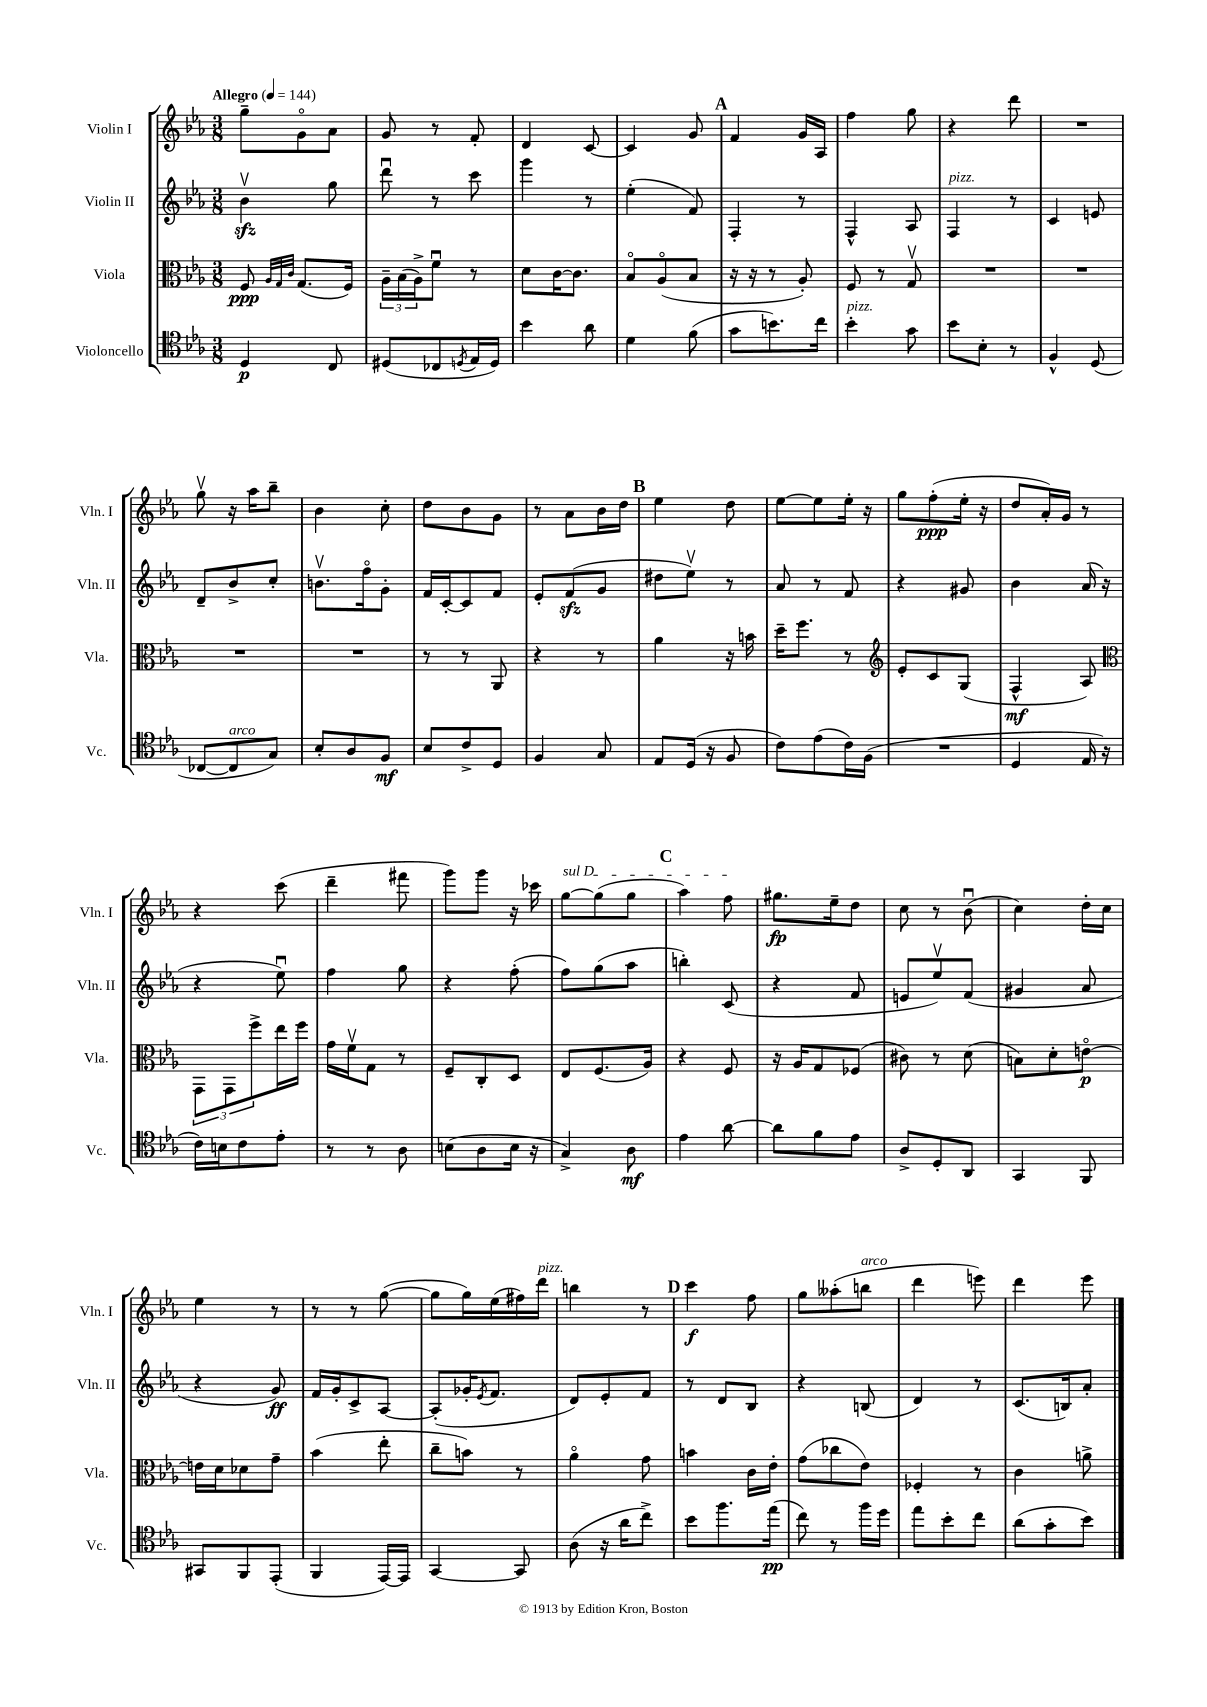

**kern	**dynam	**kern	**dynam	**kern	**dynam	**kern	**dynam
*part4	*part4	*part3	*part3	*part2	*part2	*part1	*part1
*staff4	*staff4	*staff3	*staff3	*staff2	*staff2	*staff1	*staff1
*I"Violoncello	*	*I"Viola	*	*I"Violin II	*	*I"Violin I	*
*I'Vc.	*	*I'Vla.	*	*I'Vln. II	*	*I'Vln. I	*
*clefC4	*	*clefC3	*	*clefG2	*	*clefG2	*
*k[b-e-a-]	*	*k[b-e-a-]	*	*k[b-e-a-]	*	*k[b-e-a-]	*
*M3/8	*	*M3/8	*	*M3/8	*	*M3/8	*
*MM144	*	*MM144	*	*MM144	*	*MM144	*
=1	=1	=1	=1	=1	=1	=1	=1
!	!	!	!	!	!	!LO:TX:a:B:t=Allegro	!
4D/	p	8F/	ppp	4b-zzv\	.	8gg~\L	.
.	.	32qqA-/LLL	.	.	.	.	.
.	.	32qqG/	.	.	.	.	.
.	.	32qqc/JJJ	.	.	.	.	.
.	.	(8.G/L	.	.	.	8g\	.
8C/	.	.	.	8gg\	.	8a-\J	.
.	.	16F/Jk)	.	.	.	.	.
=2	=2	=2	=2	=2	=2	=2	=2
(8D#X/L	.	24A-~\LL	.	8dddu\	.	8g/	.
.	.	(24B-\	.	.	.	.	.
.	.	24A-^\J)	.	.	.	.	.
8C-X/	.	8fu\J	.	8r	.	8r	.
8qDn/	.	.	.	.	.	.	.
16E-/L	.	8r	.	8ccc\	.	8f'/	.
16D/JJ)	.	.	.	.	.	.	.
=3	=3	=3	=3	=3	=3	=3	=3
4b-\	.	8d\L	.	4ggg\	.	4d/	.
.	.	[16c\K	.	.	.	.	.
.	.	8.c\J]	.	.	.	.	.
8a-\	.	.	.	8r	.	[8c/	.
=4	=4	=4	=4	=4	=4	=4	=4
4d\	.	8B-/L	.	(4ee-'\	.	4c/]	.
.	.	(8A-/	.	.	.	.	.
(8f\	.	8B-/J	.	8f/)	.	8g/	.
!!LO:REH:place=s1:t=A
=5	=5	=5	=5	=5	=5	=5	=5
8g\L	.	16r	.	4F'/	.	4f/	.
.	.	16r	.	.	.	.	.
8.bn\)	.	8r	.	.	.	.	.
.	.	8A-'/)	.	8r	.	16g/LL	.
16cc\Jk	.	.	.	.	.	16A-/JJ	.
=6	=6	=6	=6	=6	=6	=6	=6
!LO:TX:a:i:t=pizz.	!	!	!	!	!	!	!
4b-'\	.	8F/	.	4F^^/	.	4ff\	.
.	.	8r	.	.	.	.	.
8g\	.	8Gv/	.	8A-/	.	8gg\	.
=7	=7	=7	=7	=7	=7	=7	=7
!	!	!	!	!LO:TX:a:i:t=pizz.	!	!	!
8b-\L	.	4.r	.	4F/	.	4r	.
8B-'\J	.	.	.	.	.	.	.
8r	.	.	.	8r	.	8ddd\	.
=8	=8	=8	=8	=8	=8	=8	=8
4F^^/	.	4.r	.	4c/	.	4.r	.
(8D/	.	.	.	8en/	.	.	.
!!LO:LB:g=z
=9	=9	=9	=9	=9	=9	=9	=9
[8C-X/L	.	4.r	.	8d~/L	.	8ggv\	.
!LO:TX:a:i:t=arco	!	!	!	!	!	!	!
8C-/]	.	.	.	8b-^/	.	16r	.
.	.	.	.	.	.	16aa-\KL	.
8G/J)	.	.	.	8cc'/J	.	8bb-~\J	.
=10	=10	=10	=10	=10	=10	=10	=10
8B-'/L	.	4.r	.	8.bnv\L	.	4b-\	.
8A-/	.	.	.	.	.	.	.
.	.	.	.	16ff\k	.	.	.
8F/J	mf	.	.	8g'\J	.	8cc'\	.
=11	=11	=11	=11	=11	=11	=11	=11
8B-/L	.	8r	.	16f/LL	.	8dd\L	.
.	.	.	.	[16c'/J	.	.	.
8c^/	.	8r	.	8c/]	.	8b-\	.
8D/J	.	8AA-/	.	8f/J	.	8g\J	.
=12	=12	=12	=12	=12	=12	=12	=12
4F/	.	4r	.	8e-'/L	.	8r	.
.	.	.	.	(8fzz/	.	8a-\L	.
8G/	.	8r	.	8g/J	.	16b-\L	.
.	.	.	.	.	.	16dd\JJ	.
!!LO:REH:place=s1:t=B
=13	=13	=13	=13	=13	=13	=13	=13
8E-/L	.	4a-\	.	8dd#X\L	.	4ee-\	.
(16D/Jk	.	.	.	8ee-v\J)	.	.	.
16r	.	.	.	.	.	.	.
8F/	.	16r	.	8r	.	8dd\	.
.	.	16bn\	.	.	.	.	.
=14	=14	=14	=14	=14	=14	=14	=14
8c\L)	.	16dd~\KL	.	8a-/	.	[8ee-\L	.
.	.	8.ff\J	.	.	.	.	.
(8e-\	.	.	.	8r	.	8ee-\]	.
16c\L)	.	8r	.	8f/	.	16ee-'\Jk	.
(16F\JJ	.	.	.	.	.	16r	.
=15	=15	=15	=15	=15	=15	=15	=15
*	*	*clefG2	*	*	*	*	*
4.r	.	8e-'/L	.	4r	.	8gg\L	.
.	.	8c/	.	.	.	(8ff'\	ppp
.	.	(8G/J	.	8g#X/	.	16ee-'\Jk	.
.	.	.	.	.	.	16r	.
=16	=16	=16	=16	=16	=16	=16	=16
4D/	.	4F^^/	mf	4b-\	.	8dd/L	.
.	.	.	.	.	.	16a-'/L)	.
.	.	.	.	.	.	16g/JJ	.
16E-/	.	8A-/)	.	(16a-/	.	8r	.
16r	.	.	.	16r	.	.	.
!!LO:LB:g=z
=17	=17	=17	=17	=17	=17	=17	=17
*	*	*clefC3	*	*	*	*	*
16c\LL)	.	12GG\L	.	4r	.	4r	.
16Bn\J	.	.	.	.	.	.	.
.	.	12GG\	.	.	.	.	.
8c\	.	.	.	.	.	.	.
.	.	12ff^\	.	.	.	.	.
8e-'\J	.	16ee-\L	.	8ee-u\)	.	(8ccc\	.
.	.	16ff\JJ	.	.	.	.	.
=18	=18	=18	=18	=18	=18	=18	=18
8r	.	16g\LL	.	4ff\	.	4ddd~\	.
.	.	16fv\J	.	.	.	.	.
8r	.	8G\J	.	.	.	.	.
8A-\	.	8r	.	8gg\	.	8fff#X\	.
=19	=19	=19	=19	=19	=19	=19	=19
(8Bn\L	.	8F~/L	.	4r	.	8ggg\L)	.
8A-\	.	8C'/	.	.	.	8ggg\J	.
16B\Jk	.	8D/J	.	(8ff'\	.	16r	.
16r	.	.	.	.	.	16ccc-X\	.
=20	=20	=20	=20	=20	=20	=20	=20
!	!	!	!	!	!	!LO:TX:a:i:t=sul D	!
4G^/)	.	8E-/L	.	8ff\L)	.	[8gg\L	.
.	.	(8.F/	.	(8gg\	.	(8gg\]	.
8A-\	mf	.	.	8aa-\J	.	8gg\J	.
.	.	16A-/Jk)	.	.	.	.	.
!!LO:REH:place=s1:t=C
=21	=21	=21	=21	=21	=21	=21	=21
4e-\	.	4r	.	4bbn'\)	.	4aa-\)	.
[8a-\	.	8F/	.	(8c/	.	8ff\	.
=22	=22	=22	=22	=22	=22	=22	=22
8a-\L]	.	16r	.	4r	.	8.gg#X\L	fp
.	.	16A-/KL	.	.	.	.	.
8f\	.	8G/	.	.	.	.	.
.	.	.	.	.	.	16ee-~\k	.
8e-\J	.	(8F-X/J	.	8f/	.	8dd\J	.
=23	=23	=23	=23	=23	=23	=23	=23
8A-^/L	.	8c#X\)	.	8en/L	.	8cc\	.
8D'/	.	8r	.	8ee-v/)	.	8r	.
8AA-/J	.	(8d\	.	(8f/J	.	(8b-u\	.
=24	=24	=24	=24	=24	=24	=24	=24
4GG/	.	8Bn\L)	.	4g#X/	.	4cc\)	.
.	.	8d'\	.	.	.	.	.
8FF/	.	[8en\J	p	8a-/	.	16dd'\LL	.
.	.	.	.	.	.	16cc\JJ	.
!!LO:LB:g=z
=25	=25	=25	=25	=25	=25	=25	=25
8GG#X/L	.	16en\LL]	.	4r	.	4ee-\	.
.	.	16d\J	.	.	.	.	.
8FF/	.	8d-X\	.	.	.	.	.
(8EE-'/J	.	8g~\J	.	8g/)	ff	8r	.
=26	=26	=26	=26	=26	=26	=26	=26
4FF/	.	(4b-\	.	16f/LL	.	8r	.
.	.	.	.	16g'/J	.	.	.
.	.	.	.	8c^/	.	8r	.
[16EE-/LL)	.	8ee-'\	.	[8A-/J	.	([8gg\	.
16EE-/JJ]	.	.	.	.	.	.	.
=27	=27	=27	=27	=27	=27	=27	=27
[4GG/	.	8cc~\L	.	(8A-'/L]	.	8gg\L]	.
.	.	8bn\J)	.	16g-X'/K	.	16gg\L)	.
.	.	.	.	8qe-/	.	.	.
.	.	.	.	8.f/J	.	(16ee-\	.
8GG/]	.	8r	.	.	.	16ff#X\)	.
!	!	!	!	!	!	!LO:TX:a:i:t=pizz.	!
.	.	.	.	.	.	16ddd\JJ	.
=28	=28	=28	=28	=28	=28	=28	=28
(8A-\	.	4a-\	.	8d/L)	.	4bbn\	.
16r	.	.	.	8e-'/	.	.	.
16a-\KL	.	.	.	.	.	.	.
8cc^\J)	.	8g\	.	8f/J	.	8r	.
!!LO:REH:place=s1:t=D
=29	=29	=29	=29	=29	=29	=29	=29
8b-\L	.	4bn\	.	8r	.	4ccc\	f
8.ff\	.	.	.	8d/L	.	.	.
.	.	16c\LL	.	8B-/J	.	8ff\	.
(16ee-\Jk	pp	16e-'\JJ	.	.	.	.	.
=30	=30	=30	=30	=30	=30	=30	=30
8cc\)	.	(8g\L	.	4r	.	8gg\L	.
8r	.	8cc-X\	.	.	.	(8aa--X'\	.
!	!	!	!	!	!	!LO:TX:a:i:t=arco	!
16ff\LL	.	8e-\J)	.	(8Bn/	.	8bbn\J	.
16dd\JJ	.	.	.	.	.	.	.
=31	=31	=31	=31	=31	=31	=31	=31
8ee-\L	.	4F-X'/	.	4d/)	.	4ddd\	.
8b-'\	.	.	.	.	.	.	.
8cc\J	.	8r	.	8r	.	8eeen\)	.
=32	=32	=32	=32	=32	=32	=32	=32
(8a-\L	.	4c\	.	(8.c/L	.	4ddd\	.
8g'\	.	.	.	.	.	.	.
.	.	.	.	16Bn/k)	.	.	.
8b-\J)	.	8an^\	.	8a-'/J	.	8eee-\	.
==	==	==	==	==	==	==	==
*-	*-	*-	*-	*-	*-	*-	*-
